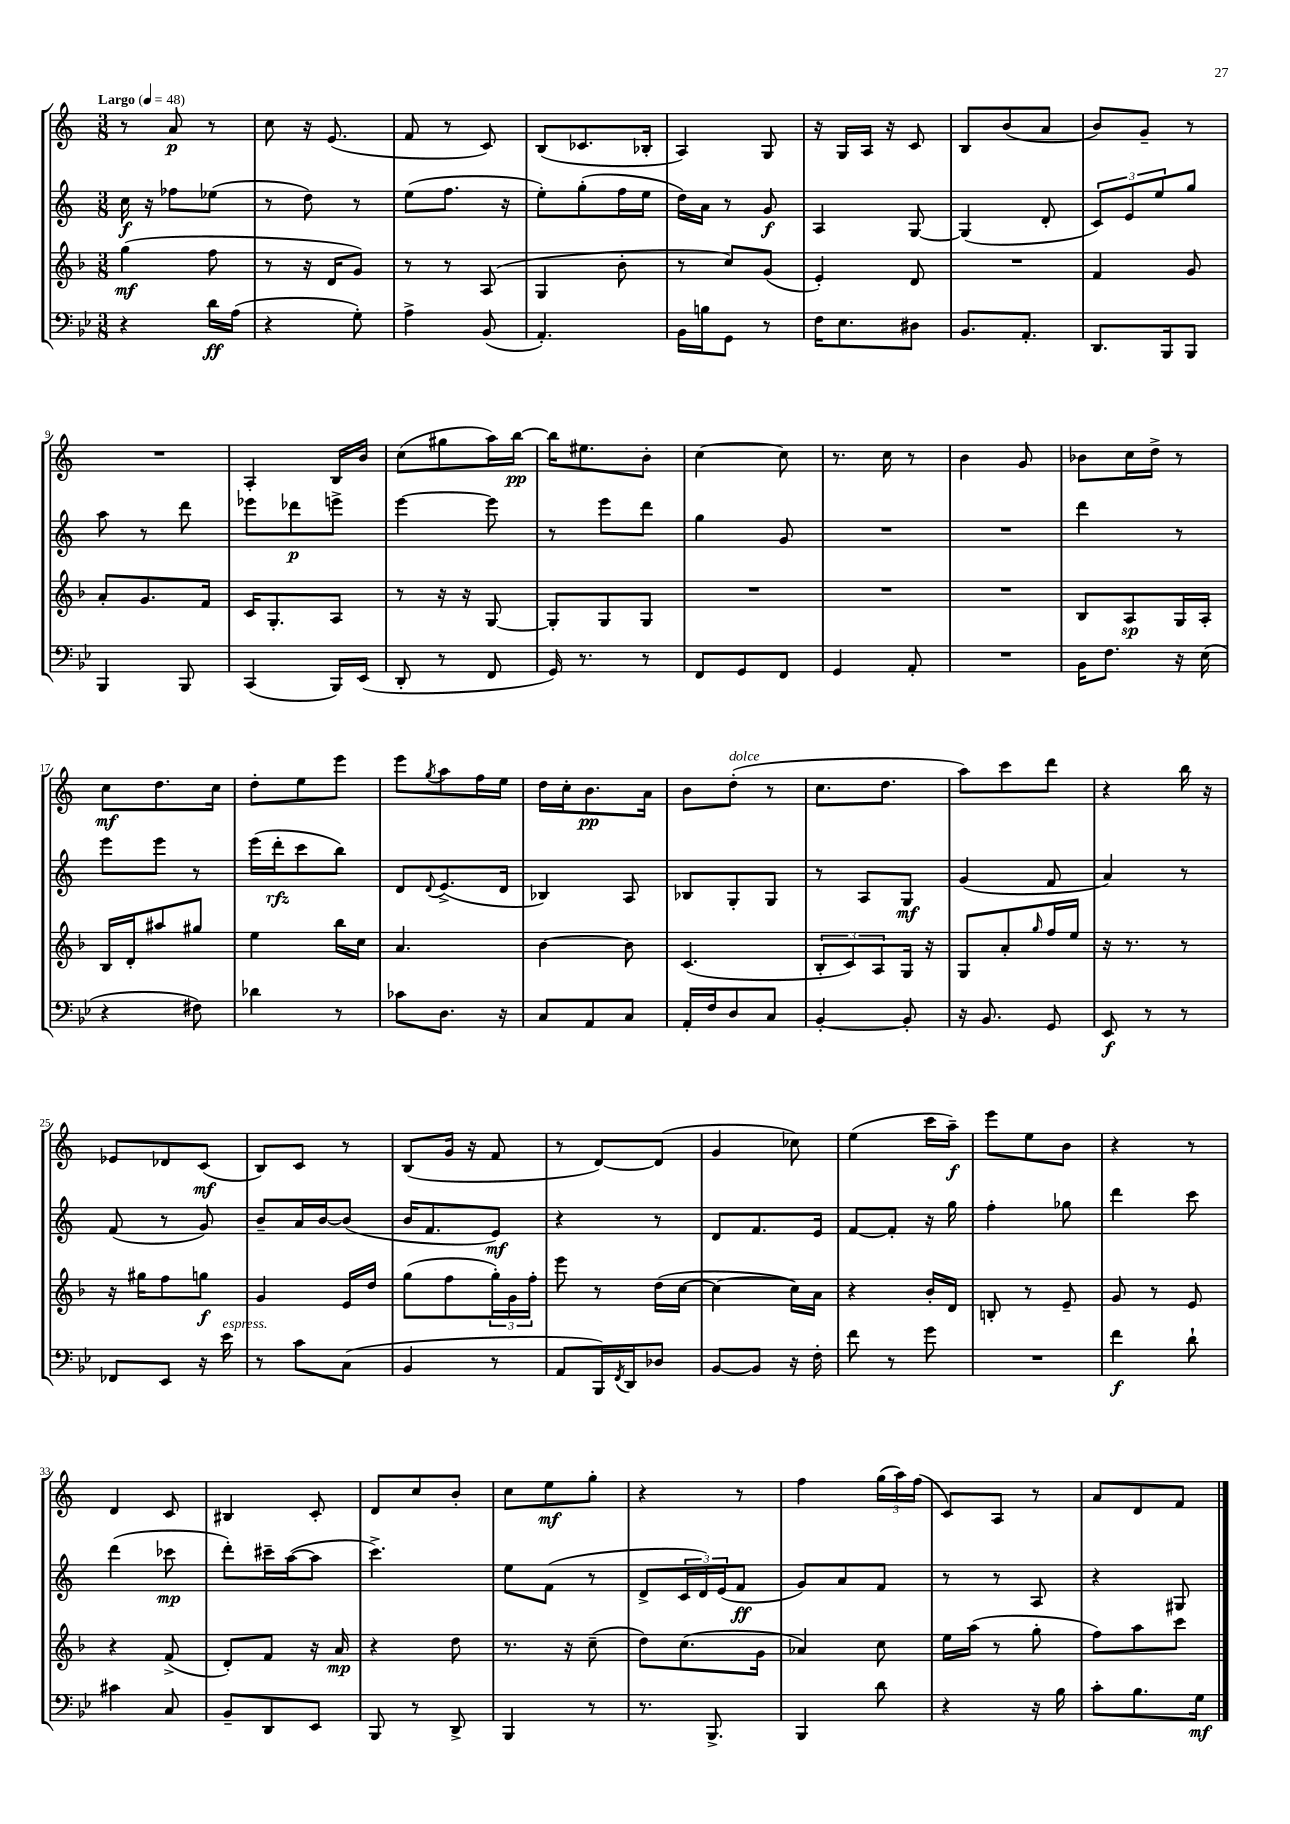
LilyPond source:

<<
\new StaffGroup <<
\new Staff = "s0" {
    \clef treble \key c \major \numericTimeSignature \time 3/8 \tempo "Largo" 4 = 48
    r8 a'8\p r8 |
    c''8 r16 e'8.( |
    f'8 r8 c'8) |
    b8( ces'8. bes16-. |
    a4) g8 |
    r16 g16 a16 r16 c'8 |
    b8 b'8( a'8 |
    b'8) g'8-- r8 |
    R4. |
    a4-. b16 b'16 |
    c''8( gis''8 a''16) b''16~\pp |
    b''16 eis''8. b'8-. |
    c''4~ c''8 |
    r8. c''16 r8 |
    b'4 g'8 |
    bes'8 c''16 d''16-> r8 |
    c''8\mf d''8. c''16 |
    d''8-. e''8 e'''8 |
    e'''8 \acciaccatura { g''8 } a''8 f''16 e''16 |
    d''16 c''16-. b'8.\pp a'16 |
    b'8 d''8-.^\markup { \italic "dolce" }( r8 |
    c''8. d''8. |
    a''8) c'''8 d'''8 |
    r4 b''16 r16 |
    ees'8 des'8 c'8\mf( |
    b8) c'8 r8 |
    b8( g'16 r16 f'8 |
    r8 d'8~) d'8( |
    g'4 ces''8) |
    e''4( c'''16 a''16--\f) |
    e'''8 e''8 b'8 |
    r4 r8 |
    d'4 c'8 |
    bis4 c'8-. |
    d'8 c''8 b'8-. |
    c''8 e''8\mf g''8-. |
    r4 r8 |
    f''4 \tuplet 3/2 { g''16( a''16) f''16( } |
    c'8) a8 r8 |
    a'8 d'8 f'8 \bar "|." |
}
\new Staff = "s1" {
    \clef treble \key c \major \numericTimeSignature \time 3/8
    c''16\f r16 fes''8 ees''8( |
    r8 d''8) r8 |
    e''8( f''8. r16 |
    e''8-.) g''8-.( f''16 e''16 |
    d''16) a'16 r8 g'8\f |
    a4 g8~ |
    g4( d'8-. |
    \tuplet 3/2 { c'8) e'8 e''8 } g''8 |
    a''8 r8 d'''8 |
    ees'''8 des'''8\p e'''8-> |
    e'''4~ e'''8 |
    r8 e'''8 d'''8 |
    g''4 g'8 |
    R4. |
    R4. |
    d'''4 r8 |
    e'''8 e'''8 r8 |
    e'''16( d'''16-.\rfz c'''8 b''8) |
    d'8 \appoggiatura { d'8 } e'8.->( d'16 |
    bes4) a8 |
    bes8 g8-. g8 |
    r8 a8 g8\mf |
    g'4( f'8 |
    a'4) r8 |
    f'8( r8 g'8) |
    b'8-- a'16 b'16~ b'8( |
    b'16 f'8. e'8\mf) |
    r4 r8 |
    d'8 f'8. e'16 |
    f'8~ f'8-. r16 g''16 |
    f''4-. ges''8 |
    d'''4 c'''8 |
    d'''4( ces'''8\mp |
    d'''8-.) cis'''16-- a''16~( a''8 |
    c'''4.->) |
    e''8 f'8( r8 |
    d'8-> \tuplet 3/2 { c'16 d'16) e'16( } f'8\ff |
    g'8) a'8 f'8 |
    r8 r8 a8 |
    r4 gis8 \bar "|." |
}
\new Staff = "s2" {
    \clef treble \key f \major \numericTimeSignature \time 3/8
    g''4\mf( f''8 |
    r8 r16 d'16 g'8) |
    r8 r8 a8( |
    g4 bes'8-. |
    r8 c''8) g'8( |
    e'4-.) d'8 |
    R4. |
    f'4 g'8 |
    a'8-. g'8. f'16 |
    c'16 g8.-. a8 |
    r8 r16 r16 g8~ |
    g8-. g8 g8 |
    R4. |
    R4. |
    R4. |
    bes8 a8\sp g16 a16-. |
    bes16 d'16-. ais''8 gis''8 |
    e''4 bes''16 c''16 |
    a'4. |
    bes'4~ bes'8 |
    c'4.( |
    \tuplet 3/2 { bes8-. c'8) a8 } g16 r16 |
    g8 a'8-. \grace { g''16 } f''16 e''16 |
    r16 r8. r8 |
    r16 gis''16 f''8 g''8\f |
    g'4 e'16 d''16 |
    g''8( f''8 \tuplet 3/2 { g''16-.) g'16 f''16-. } |
    e'''8 r8 d''16( c''16~ |
    c''4~ c''16) a'16 |
    r4 bes'16-. d'16 |
    b8-. r8 e'8-- |
    g'8 r8 e'8 |
    r4 f'8->( |
    d'8-.) f'8 r16 a'16\mp |
    r4 d''8 |
    r8. r16 c''8--( |
    d''8) c''8.( g'16 |
    aes'4) c''8 |
    e''16 a''16( r8 g''8-. |
    f''8) a''8 c'''8 \bar "|." |
}
\new Staff = "s3" {
    \clef bass \key bes \major \numericTimeSignature \time 3/8
    r4 d'16\ff a16( |
    r4 g8-.) |
    a4-> bes,8( |
    a,4.-.) |
    bes,16 b16 g,8 r8 |
    f16 ees8. dis8 |
    bes,8. a,8.-. |
    d,8. bes,,16 bes,,8 |
    bes,,4 bes,,8 |
    c,4( bes,,16) ees,16( |
    d,8-. r8 f,8 |
    g,16) r8. r8 |
    f,8 g,8 f,8 |
    g,4 a,8-. |
    R4. |
    bes,16 f8. r16 ees16( |
    r4 fis8) |
    des'4 r8 |
    ces'8 d8. r16 |
    c8 a,8 c8 |
    a,16-. f16 d8 c8 |
    bes,4~-. bes,8-. |
    r16 bes,8. g,8 |
    ees,8\f r8 r8 |
    fes,8 ees,8 r16 ees'16^\markup { \italic "espress." } |
    r8 c'8 c8( |
    bes,4 r8 |
    a,8 bes,,16) \acciaccatura { f,8 } d,16 des8 |
    bes,8~ bes,8 r16 f16-. |
    f'8 r8 g'8 |
    R4. |
    f'4\f d'8-! |
    cis'4 c8 |
    bes,8-- d,8 ees,8 |
    bes,,8 r8 d,8-> |
    bes,,4 r8 |
    r8. bes,,8.-> |
    bes,,4 d'8 |
    r4 r16 bes16 |
    c'8-. bes8. g16\mf \bar "|." |
}
>>
>>
